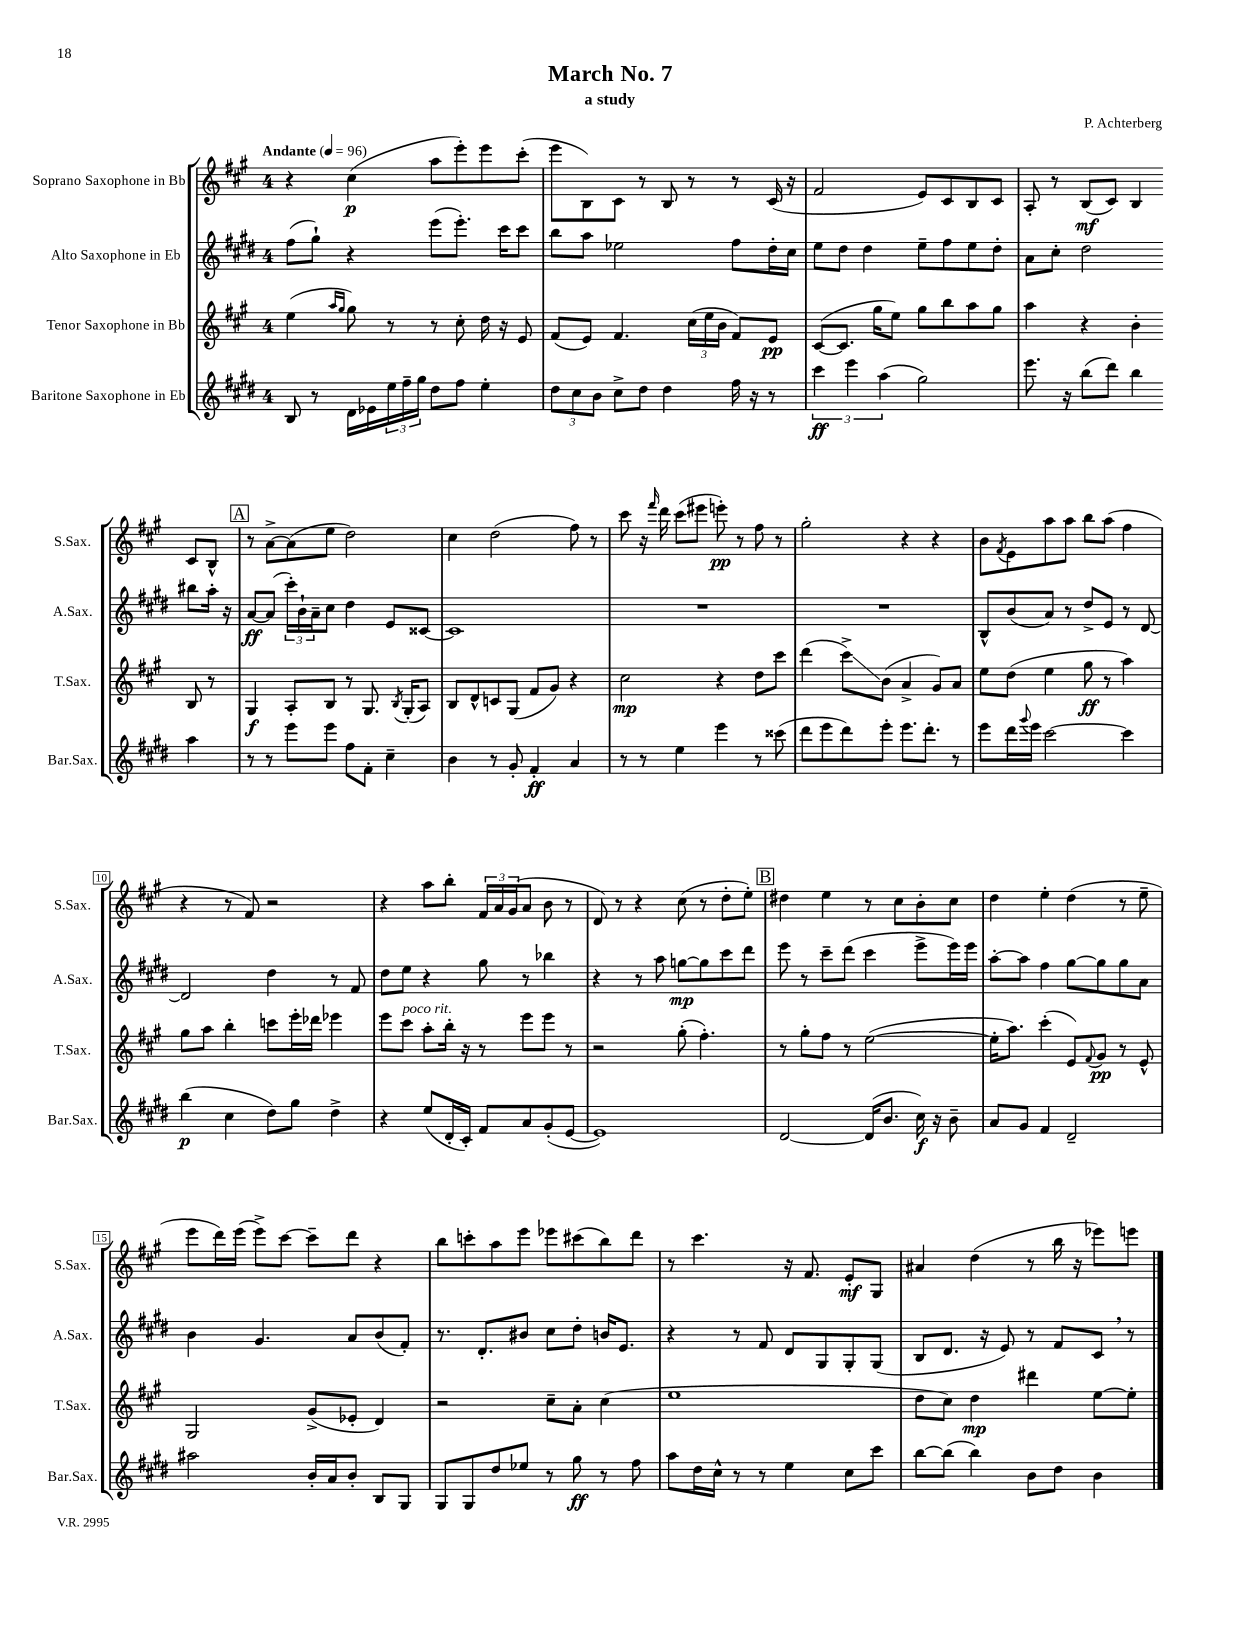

**kern	**kern	**kern	**kern
*staff4	*staff3	*staff2	*staff1
*clefG2	*clefG2	*clefG2	*clefG2
*k[f#c#g#d#]	*k[f#c#g#]	*k[f#c#g#d#]	*k[f#c#g#]
*M4/4	*M4/4	*M4/4	*M4/4
*MM96	*MM96	*MM96	*MM96
8B/	(4ee\	(8ff#\L	4r
8r	.	8gg#`\J)	.
.	16qqaa/LL	.	.
.	16qqgg#/JJ	.	.
16d#\LL	8gg#\)	4r	(4cc#\
16e-\	.	.	.
24ee\	8r	.	.
24ff#~\	.	.	.
24gg#\JJ	.	.	.
8dd#\L	8r	(8eee\L	8aa\L
8ff#\J	8cc#'\	8.eee'\J)	8eee'\)
4ee'\	16dd\	.	8eee\
.	16r	16ccc#\LK	.
.	8e/	8ccc#\J	(8ccc#'\J
=	=	=	=
12dd#\L	(8f#/L	8bb\L	8eee\L
12cc#\	.	.	.
.	8e/J)	8aa\J	8B\)
12b\J	.	.	.
8cc#^\L	4.f#/	2ee-\	8c#\J
8dd#\J	.	.	8r
4dd#\	.	.	8B/
.	(24cc#\LL	.	8r
.	24ee\	.	.
.	24b\JJ	.	.
16ff#\	8f#/L)	8ff#\L	8r
16r	.	.	.
8r	8e/J	16dd#'\L	(16c#/
.	.	16cc#\JJ	16r
=	=	=	=
6ccc#\	([8c#/L	8ee\L	2f#/
.	8.c#/]J	8dd#\J	.
6eee\	.	.	.
.	.	4dd#\	.
.	16gg#\LK	.	.
(6aa\	.	.	.
.	8ee\J)	.	.
2gg#\)	8gg#\L	8ee~\L	8e/L)
.	8bb\	8ff#\	8c#/
.	8aa\	8ee\	8B/
.	8gg#\J	8dd#'\J	8c#/J
=	=	=	=
8.eee\	4aa\	8a\L	8A'/
.	.	8cc#'\J	8r
16r	.	.	.
(8bb\L	4r	2dd#\	(8B/L
8ddd#\J)	.	.	8c#/J)
4bb\	4b'\	.	4B/
4aa\	8B/	8bb#\L	8c#/L
.	8r	16aa'\Jk	8B^^/J
.	.	16r	.
=	=	=	=
8r	4G#/	[8a/L	8r
8r	.	(8a/]J	[8a^\L
8eee\L	8A'/L	24ccc#'\LL)	(8a\]
.	.	24b`\	.
.	.	24a~\J	.
8eee\J	8B/J	8cc#\J	8ee\J
8ff#\L	8r	4dd#\	2dd\)
8f#'\J	8.G#/	.	.
4cc#~\	.	8e/L	.
.	8qB/	.	.
.	(16G#'/LK	.	.
.	8A/J)	[8c##/J	.
=	=	=	=
4b\	8B/L	1c##]	4cc#\
.	8d^^/	.	.
8r	8c/	.	(2dd\
8g#'/	(8G#/J	.	.
4f#'/	8f#/L	.	.
.	8g#/J)	.	.
4a/	4r	.	8ff#\)
.	.	.	8r
=	=	=	=
8r	2cc#\	1r	8ccc#\
8r	.	.	16r
.	.	.	16qqfff#/
.	.	.	16ddd\
4ee\	.	.	(8ccc#\L
.	.	.	8eee#\J
4eee\	4r	.	8eee'\)
.	.	.	8r
8r	8dd\L	.	8ff#\
(8ccc##\	8ccc#\J	.	8r
=	=	=	=
8ddd#\L	(4ddd\	1r	2gg#'\
8eee\	.	.	.
8ddd#\)	8ccc#^\L)	.	.
8eee'\J	(8b\J	.	.
8.eee\L	4a^/	.	4r
8.ddd#'\J	.	.	.
.	8g#/L)	.	4r
8r	8a/J	.	.
=	=	=	=
8eee\L	8ee\L	8B^^/L	8b\L
.	.	.	8qf#/
16ddd#\L	(8dd\J	(8b/	8e\
8qqggg#/	.	.	.
16eee\JJ	.	.	.
[2ccc#\	4ee\	8a/J)	8aa\
.	.	8r	8aa\J
.	8gg#\	8dd#^/L	8bb\L
.	8r	8e/J	(8aa\J
4ccc#\]	4aa\)	8r	4ff#\
.	.	[8d#/	.
=	=	=	=
(4bb\	8gg#\L	2d#/]	4r
.	8aa\J	.	.
4cc#\	4bb'\	.	8r
.	.	.	8f#/)
8dd#\L)	8ccc\L	4dd#\	2r
8gg#\J	16eee'\L	.	.
.	16ddd-\JJ	.	.
4dd#^\	4eee-\	8r	.
.	.	8f#/	.
=	=	=	=
4r	8eee\L	8dd#\L	4r
.	8ccc#\J	8ee\J	.
(8ee/L	8aa'\L	4r	8aa\L
16d#'/L	16bb'\Jk	.	8bb'\J
16c#'/JJ)	16r	.	.
8f#/L	8r	8gg#\	24f#/LL
.	.	.	24a/
.	.	.	(24g#/J
8a/	8eee\L	8r	8a/J
(8g#'/	8eee\J	4bb-\	8b\
[8e/J	8r	.	8r
=	=	=	=
1e])	2r	4r	8d/)
.	.	.	8r
.	.	8r	4r
.	.	8aa\	.
.	(8gg#'\	[8gg\L	(8cc#\
.	4.ff#'\)	8gg\]	8r
.	.	8ccc#\	8dd'\L
.	.	8ddd#\J	8ee'\J)
=	=	=	=
[2d#/	8r	8eee\	4dd#\
.	8gg#'\L	8r	.
.	8ff#\J	8ccc#~\L	4ee\
.	8r	(8ddd#\J	.
(16d#/]LK	([2ee\	4ccc#\	8r
8.b/J	.	.	.
.	.	.	8cc#\L
16cc#\)	.	8eee^\L	8b'\
16r	.	.	.
8b~\	.	16eee\L)	8cc#\J
.	.	16eee\JJ	.
=	=	=	=
8a/L	16ee'\]LK	[8aa'\L	4dd\
.	8.aa\J)	.	.
8g#/J	.	8aa\]J	.
4f#/	(4ccc#'\	4ff#\	4ee'\
2d#~/	8e/L)	[8gg#\L	(4dd\
.	8qqf#/	.	.
.	8g#/J	8gg#\]	.
.	8r	8gg#\	8r
.	8e^^/	8a\J	8ee~\
=	=	=	=
2aa#\	2G#/	4b\	8eee\L
.	.	.	16ddd\L)
.	.	.	(16eee\JJ
.	.	4.g#/	8eee^\L)
.	.	.	[8ccc#\J
16b'/LL	(8g#^/L	.	8ccc#~\]L
16a/J	.	.	.
8b'/J	8e-'/J	8a/L	8ddd\J
8B/L	4d/)	(8b/	4r
8G#/J	.	8f#'/J)	.
=	=	=	=
8G#/L	2r	8.r	8bb\L
8G#/	.	.	8ccc'\
.	.	8.d#'/L	.
8dd#/	.	.	8aa\
8ee-/J	.	8b#/J	8eee\J
8r	8cc#~\L	8cc#\L	8eee-\L
8gg#\	8a'\J	8dd#'\J	(8ccc#\
8r	(4cc#\	16b/LK	8bb\)
.	.	8.e/J	.
8ff#\	.	.	8ddd\J
=	=	=	=
8aa\L	1ee	4r	8r
16dd#\L	.	.	4.ccc#\
16cc#^^\JJ	.	.	.
8r	.	8r	.
8r	.	8f#/	.
4ee\	.	8d#/L	16r
.	.	.	8.f#/
.	.	8G#/	.
8cc#\L	.	8G#'/	8e'/L
8ccc#\J	.	(8G#/J	8G#/J
=	=	=	=
[8bb\L	8dd\L	8B/L	4a#/
(8bb\]J	8cc#\J)	8.d#/J	.
4bb\)	4dd\	.	(4dd\
.	.	16r	.
.	.	8e/)	.
8b\L	4ddd#\	8r	8r
8dd#\J	.	8f#/L	16bb\
.	.	.	16r
4b\	[8ee\L	8c#/J	8eee-\L)
.	8ee'\]J	8r	8eee\J
==	==	==	==
*-	*-	*-	*-
